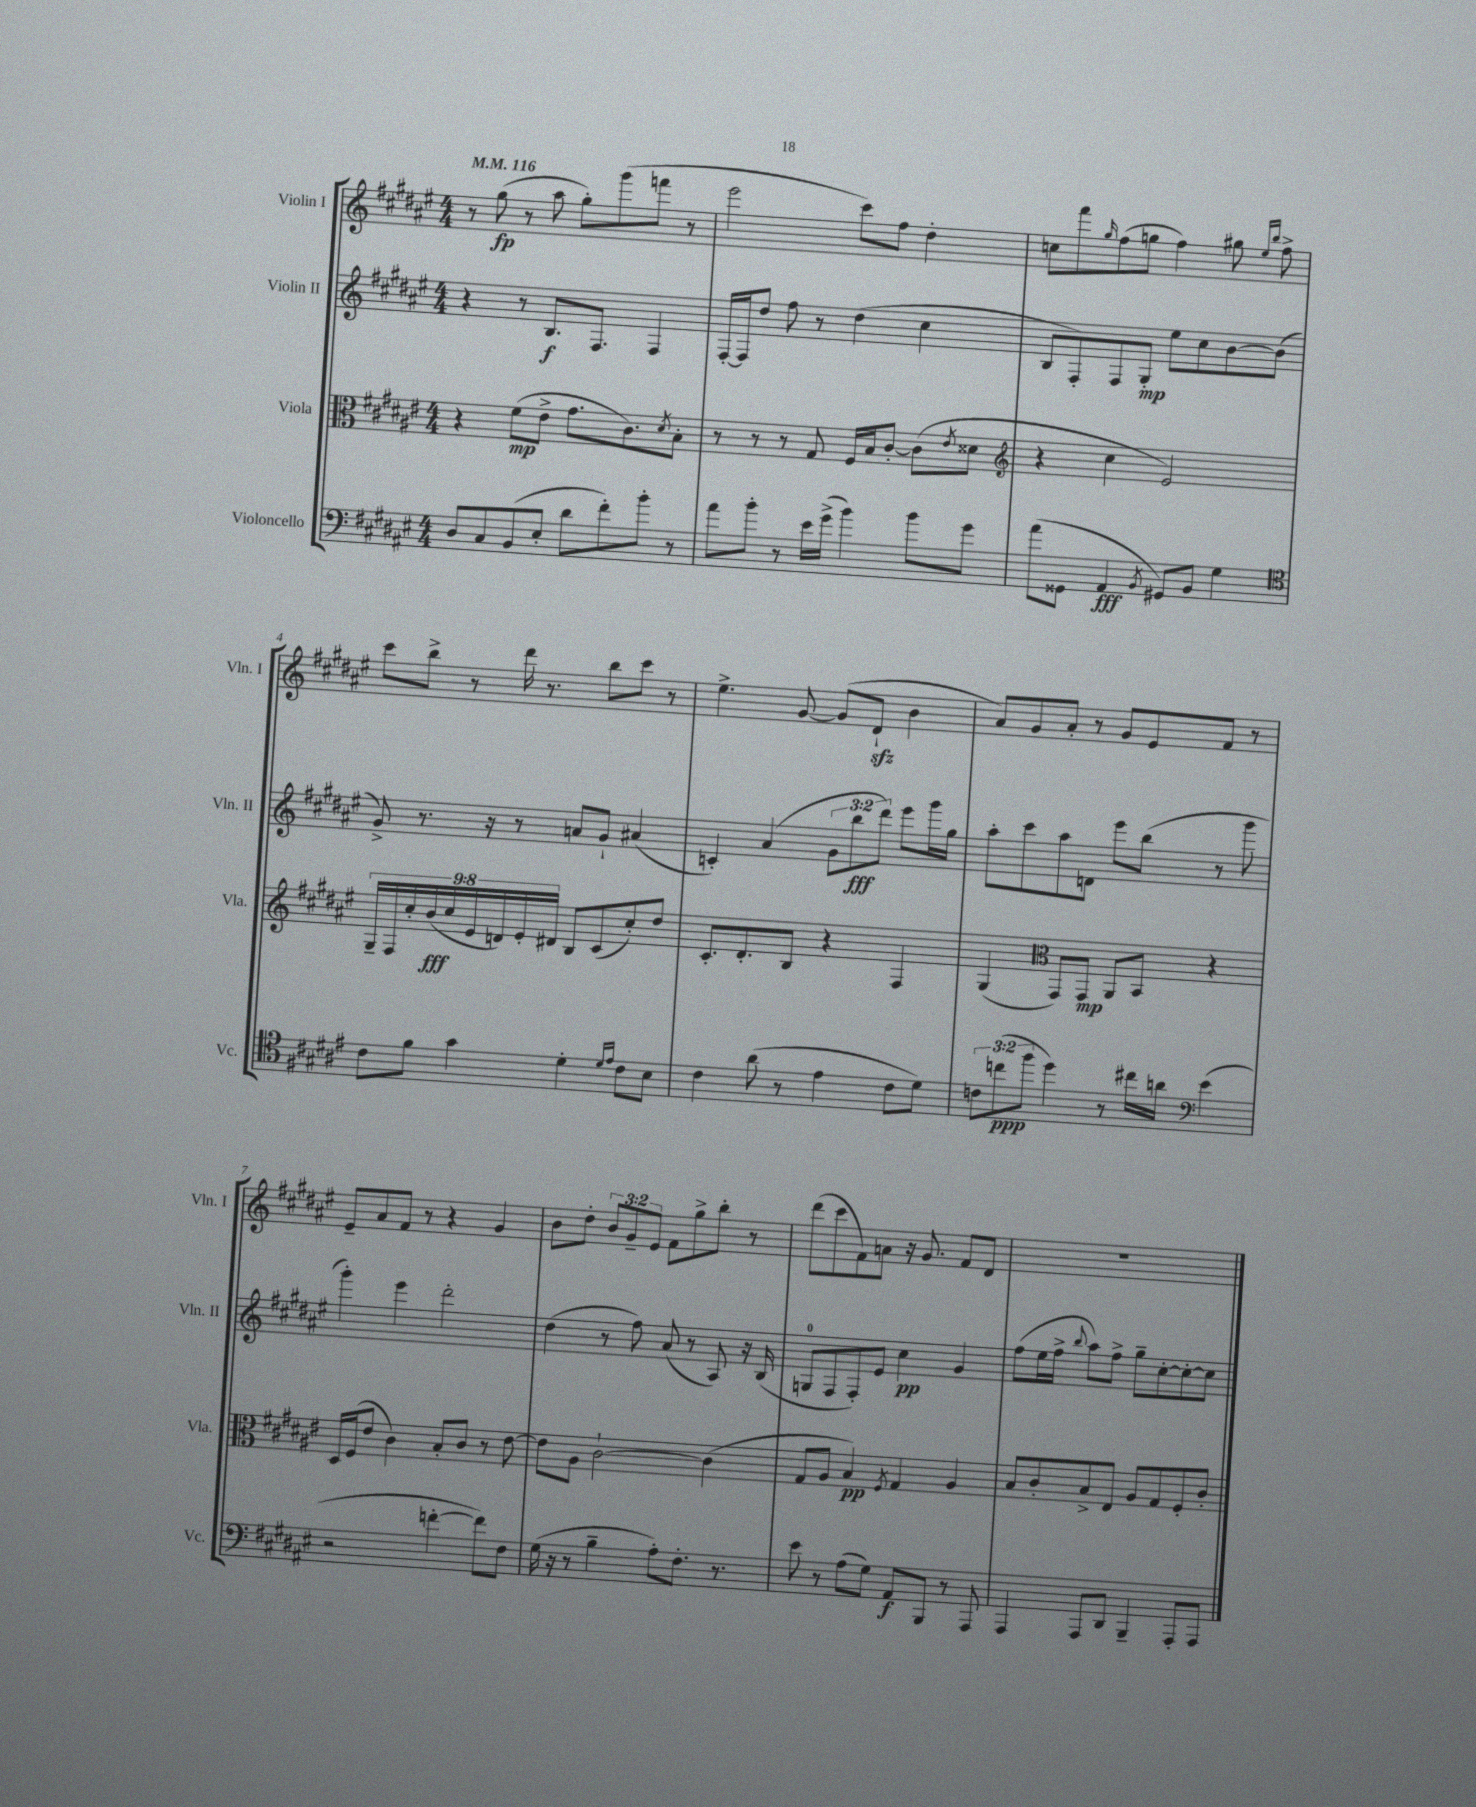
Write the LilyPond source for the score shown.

<<
\new StaffGroup <<
\new Staff = "s0" \with { instrumentName = "Violin I" shortInstrumentName = "Vln. I" } {
    \clef treble \key fis \major \numericTimeSignature \time 4/4 \override Staff.TupletNumber.text = #tuplet-number::calc-fraction-text \tempo 4 = 116
    r8 gis''8\fp( r8 ais''8 gis''8-.) gis'''8( f'''8 r8 |
    eis'''2 cis'''8) fis''8 dis''4-. |
    c''8 fis'''8 \grace { gis''16 } fis''8( g''8 fis''4) gis''8 \grace { eis''16 b''16 } fis''8-> |
    cis'''8 b''8-> r8 dis'''16 r8. b''8 cis'''8 r8 |
    eis''4.-> gis'8~ gis'8( dis'8-!\sfz b'4 |
    ais'8) gis'8 ais'8-. r8 gis'8 eis'8 fis'8 r8 |
    eis'8-- ais'8 fis'8 r8 r4 gis'4 |
    b'8 dis''8-. \tuplet 3/2 { b'8 gis'8-- eis'8 } fis'8 gis''8-> b''8-. r8 |
    dis'''8( cis'''8 fis'8) a'8 r16 gis'8. fis'8 dis'8 |
    R1 \bar "|." |
}
\new Staff = "s1" \with { instrumentName = "Violin II" shortInstrumentName = "Vln. II" } {
    \clef treble \key fis \major \numericTimeSignature \time 4/4 \override Staff.TupletNumber.text = #tuplet-number::calc-fraction-text
    r4 r8 b8.\f fis8. fis4 |
    fis16~-. fis16 dis''8 fis''8 r8 dis''4( cis''4 |
    b8 fis8-.) fis8 gis8-.\mp eis''8 cis''8 b'8~ b'8( |
    gis'8->) r8. r16 r8 a'8 gis'8-! ais'4( |
    c'4-.) ais'4( \tuplet 3/2 { gis'8 b''8\fff dis'''8) } eis'''8 gis'''16 gis''16 |
    ais''8-. cis'''8 ais''8 d'8 eis'''8 b''8( r8 gis'''8 |
    gis'''4-.) eis'''4 dis'''2-. |
    dis''4( r8 fis''8) ais'8( r8 ais8) r16 b16( |
    g8-0 fis8 fis8-.) eis'8 cis''4\pp gis'4 |
    fis''8( eis''16 fis''16-> \appoggiatura { b''8 } ais''8) fis''8-> gis''8-- cis''8~-. cis''8~-. cis''8 \bar "|." |
}
\new Staff = "s2" \with { instrumentName = "Viola" shortInstrumentName = "Vla." } {
    \clef alto \key fis \major \numericTimeSignature \time 4/4 \override Staff.TupletNumber.text = #tuplet-number::calc-fraction-text
    r4 fis'8\mp( eis'8-> gis'8. cis'8.) \acciaccatura { dis'8 } b8-. |
    r8 r8 r8 gis8 fis16 b16 cis'8~-. cis'8( \acciaccatura { eis'8 } disis'8 |
    \clef treble r4 cis''4 eis'2) |
    \tuplet 9/8 { gis16-- fis16 cis''16-. b'16\fff( cis''16 eis'16 d'16) eis'16-. dis'16 } b8 cis'8( cis''8-.) dis''8 |
    cis'8.-. dis'8.-. b8 r4 fis4 |
    gis4( \clef alto gis,8) gis,8\mp ais,8 b,8 r4 |
    dis16 fis16( eis'8 cis'4) b8-. cis'8 r8 eis'8~ |
    eis'8 ais8 cis'2~-! cis'4( |
    gis8 ais8 b4\pp) \acciaccatura { fis8 } gis4 ais4 |
    b8 cis'8-. b8-> eis8 ais8 gis8 fis8-. cis'8-. \bar "|." |
}
\new Staff = "s3" \with { instrumentName = "Violoncello" shortInstrumentName = "Vc." } {
    \clef bass \key fis \major \numericTimeSignature \time 4/4 \override Staff.TupletNumber.text = #tuplet-number::calc-fraction-text
    dis8 cis8 b,8( eis8-. dis'8 fis'8-.) b'8-. r8 |
    ais'8 b'8-. r8 eis'16 gis'16->( b'4) b'8 gis'8 |
    ais'8( gisis,8 ais,4\fff \acciaccatura { b,8 } gis,8) b,8 gis4 |
    \clef tenor cis'8 fis'8 gis'4 dis'4-. \grace { dis'16 eis'16 } cis'8 b8 |
    cis'4 ais'8( r8 eis'4 cis'8 dis'8) |
    \tuplet 3/2 { c'8 c''8\ppp( fis''8 } dis''4) r8 cis''16 a'16 \clef bass eis'4( |
    r2 f'4~-. f'8) fis8 |
    gis16( r16 r8 b4-- ais8-.) fis8.-. r8. |
    eis'8 r8 ais8( gis8) ais,8\f b,,8 r8 ais,,8 |
    ais,,4 ais,,8 dis,8 b,,4-- ais,,8-. ais,,8 \bar "|." |
}
>>
>>
